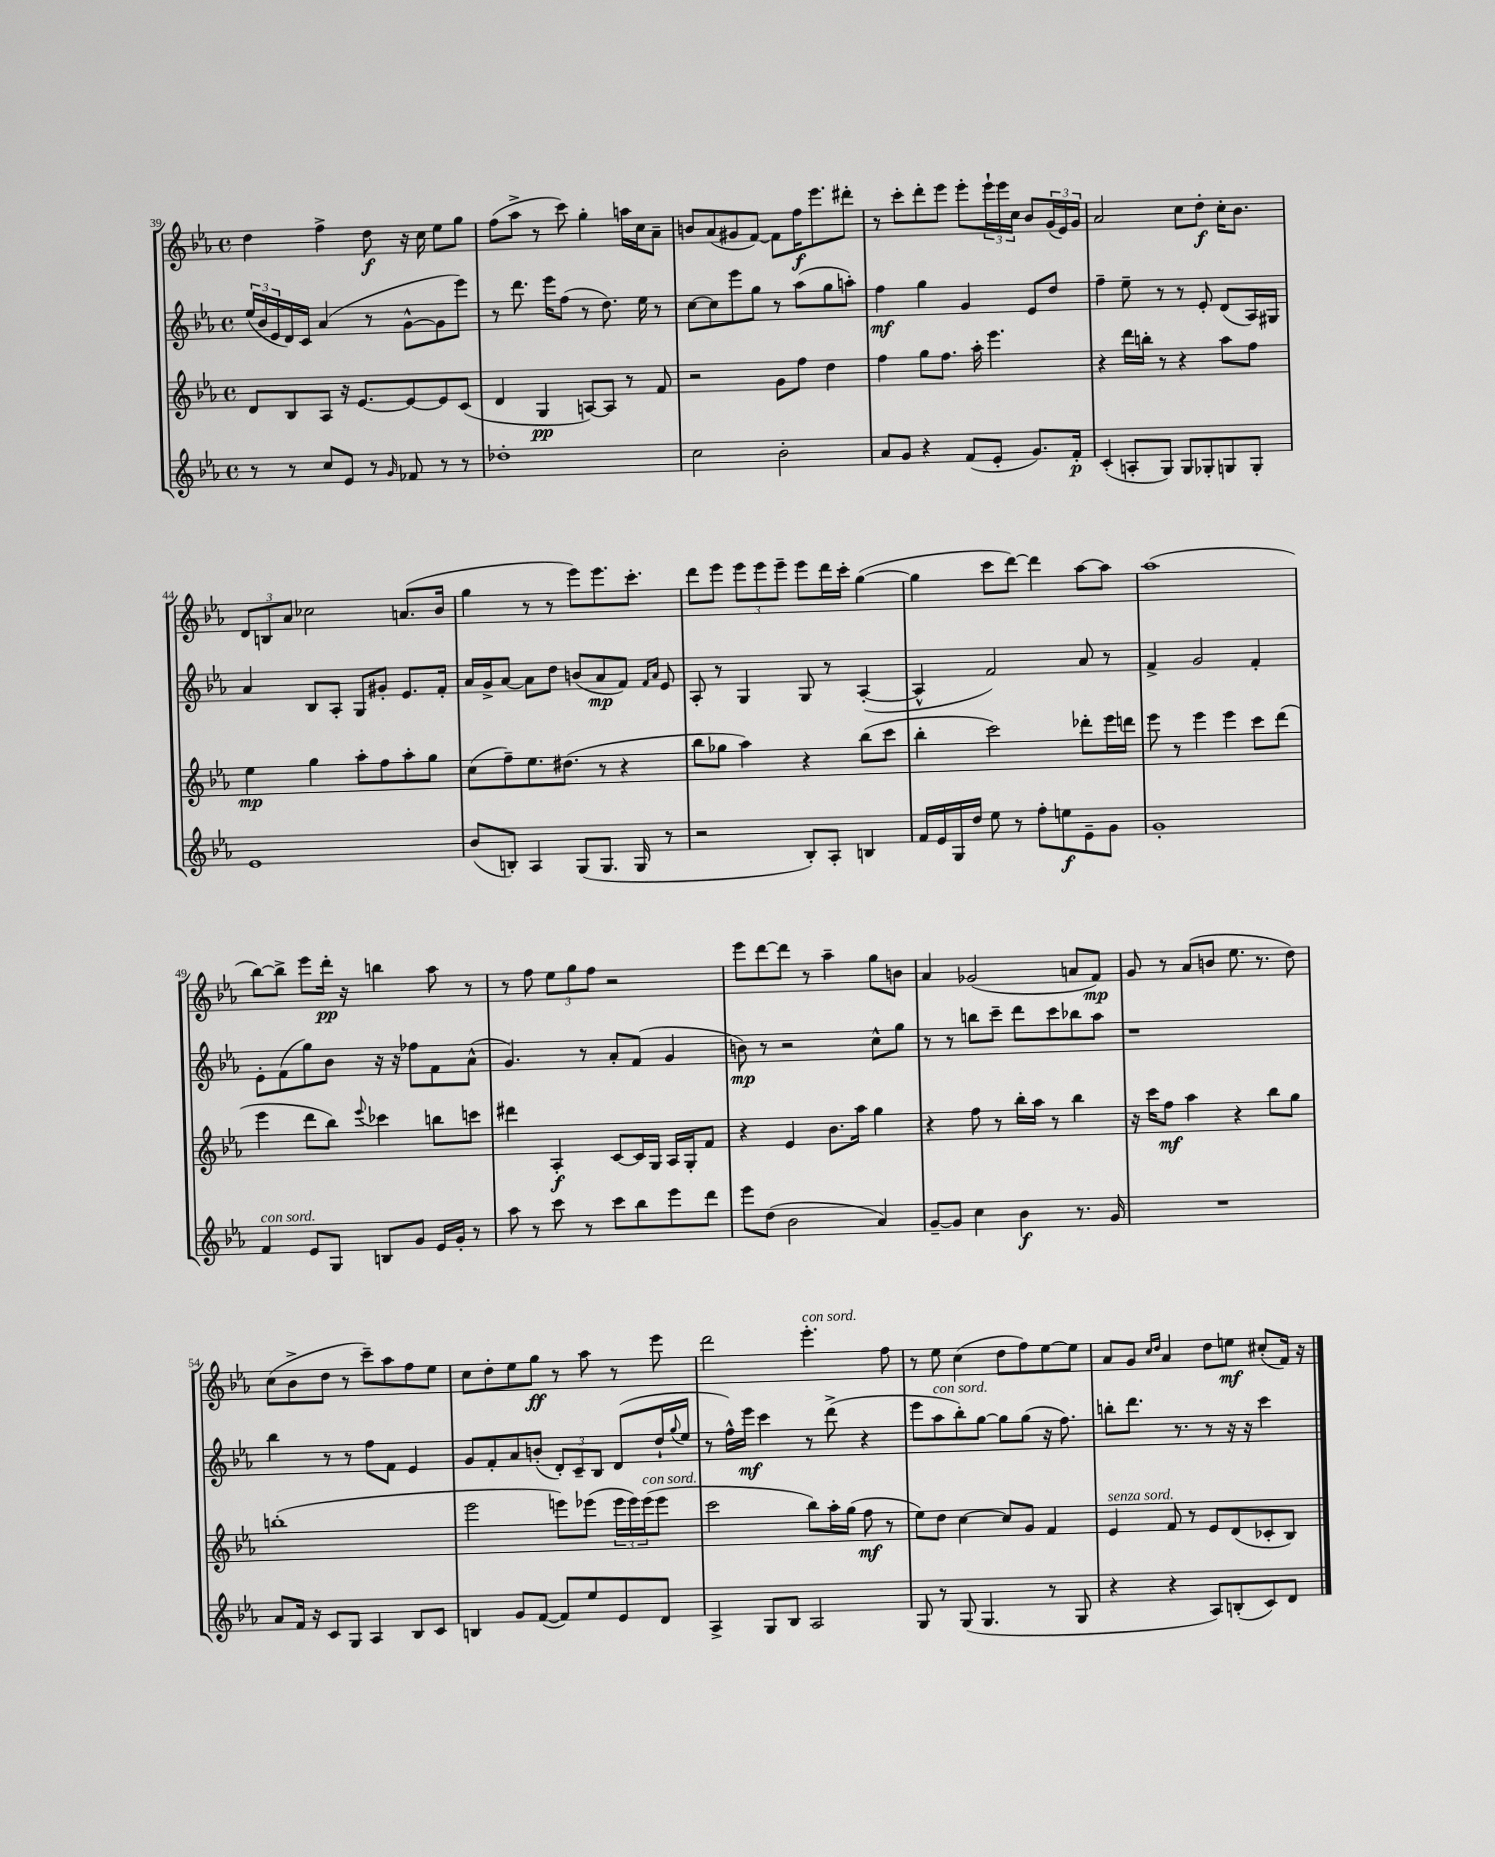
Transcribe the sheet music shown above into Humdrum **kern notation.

**kern	**kern	**kern	**kern
*staff4	*staff3	*staff2	*staff1
*clefG2	*clefG2	*clefG2	*clefG2
*k[b-e-a-]	*k[b-e-a-]	*k[b-e-a-]	*k[b-e-a-]
*M4/4	*M4/4	*M4/4	*M4/4
*met(c)	*met(c)	*met(c)	*met(c)
8r	8d	(24ee-	4dd
.	.	24b-	.
.	.	24e-	.
8r	8B-	16d)	.
.	.	16c	.
8cc	8A-	(4a-	4ff^
8e-	16r	.	.
.	[8.e-	.	.
8r	.	8r	8dd
16qqg	.	.	.
8f-	8e-_	[8g^^	16r
.	.	.	16cc
8r	8e-]	8g]	8ee-
8r	(8c	8eee-)	8gg
=	=	=	=
1dd-'	4d	8r	(8ff
.	.	8.ddd	8aa-^
.	4G	.	8r
.	.	16eee-	.
.	.	(8ff	8ccc)
.	[8A)	8r	4gg'
.	8A]	8.dd)	.
.	8r	.	16aa
.	.	16ee-	16cc
.	8f	8r	8a-~
=	=	=	=
2cc	2r	[8cc	8b
.	.	8cc]	(8a-
.	.	8eee-	8g#
.	.	8gg	[8f)
2b-'	8g	8r	8f]
.	8ff	(8aa-	16ff
.	.	.	8.eee-
.	4dd	8gg	.
.	.	8aa')	8ddd#'
=	=	=	=
8a-	4ff	4ff	8r
8g	.	.	8ccc'
4r	8gg	4gg	8ddd'
.	8.ff	.	8eee-
(8f	.	4g	8eee-'
.	16aa-'	.	.
8e-'	4.eee-	.	24eee-`
.	.	.	24eee-
.	.	.	24cc
8.g)	.	8e-	8b-
.	.	8dd	(24g
.	.	.	24e-)
16f'	.	.	.
.	.	.	24g
=	=	=	=
(4c'	4r	4ff~	2a-
8A'	16ddd	8ee-~	.
.	16bb'	.	.
8G)	8r	8r	.
8G	4r	8r	8cc
8G-'	.	8e-'	8dd'
8G	8aa-	(8d	16cc'
.	.	.	8.b-
8G'	8ff	16A-)	.
.	.	16G#	.
=	=	=	=
1e-	4ee-	4a-	12d
.	.	.	12B
.	.	.	12a-
.	4gg	8B-	2cc-
.	.	8A-'	.
.	8aa-'	8G	.
.	8ff	8g#'	.
.	8aa-'	8.e-	(8.a
.	8gg	.	.
.	.	16f'	16b-
=	=	=	=
(8b-	(8cc	16a-	4gg
.	.	16g^	.
8B')	8ff~)	[8a-	.
4A-	8.ee-	8a-]	8r
.	.	8dd	8r
.	(8.dd#	.	.
(8G	.	(8b	8eee-)
8.G	8r	8a-	8.eee-
.	4r	8f)	.
16G	.	.	8.ccc'
.	.	16qqf	.
.	.	16qqa-	.
8r	.	8e-	.
=	=	=	=
2r	8bb-	8A-'	8ddd
.	8gg-	8r	8eee-
.	4aa-)	4G	12eee-
.	.	.	12eee-
.	.	.	12eee-~
8B-')	4r	8G	8eee-
8A-'	.	8r	16ddd
.	.	.	16ccc'
4B	(8bb-	([4A-'	([4gg
.	8ccc	.	.
=	=	=	=
16f	4bb-'	4A-^^]	4gg]
16e-	.	.	.
16G	.	.	.
16dd	.	.	.
8ee-	2ccc)	2f)	8ccc
8r	.	.	[8ddd)
8ff'	.	.	4ddd]
8ee	.	.	.
8e-~	8ddd-'	8a-	[8aa-
8g	16eee-	8r	8aa-]
.	16ddd	.	.
=	=	=	=
1g'	8eee-	4f^	(1aa-
.	8r	.	.
.	4eee-	2g	.
.	4eee-	.	.
.	8ccc	4f'	.
.	(8ddd	.	.
=	=	=	=
4f	4eee-	8e-'	[8bb-)
.	.	(8f	8bb-^]
8e-	8ddd	8gg)	8eee-
8G	8bb-)	8b-	16ddd'
.	.	.	16r
.	8qqeee-	.	.
8B	4ccc-	16r	4bb
.	.	16r	.
8g	.	8ff-	.
16e-	8bb	8f	8aa-
16g'	.	.	.
8r	8ccc	(8a-^^	8r
=	=	=	=
8aa-	4ddd#	4.g)	8r
8r	.	.	8ff
8ccc	4A-'	.	12ee-
.	.	.	12gg
8r	.	8r	.
.	.	.	12ff
8ccc	[8c	8a-'	2r
8bb-	16c]	(8f	.
.	16G	.	.
8eee-	16A-	4g	.
.	16G'	.	.
8ddd	8f	.	.
=	=	=	=
8eee-	4r	8b)	8eee-
(8dd	.	8r	[8ddd
2b-	4e-	2r	8ddd]
.	.	.	8r
.	8.b-	.	4aa-~
.	16aa-	.	.
4a-)	4gg	8cc^^	8gg
.	.	8gg	8b
=	=	=	=
[8g~	4r	8r	4a-
8g]	.	8r	.
4cc	8ff	8bb	(2g-
.	8r	8ccc~	.
4b-	16bb-'	8ddd	.
.	16aa-	.	.
.	8r	8ccc	.
8.r	4bb-	8bb-	8a
.	.	8aa-	8f)
16g	.	.	.
=	=	=	=
1r	16r	1r	8g
.	16ccc	.	.
.	8ff	.	8r
.	4aa-	.	(8a-
.	.	.	8b
.	4r	.	8.ee-
.	.	.	8.r
.	8bb-	.	.
.	8gg	.	8dd)
=	=	=	=
8a-	(1bb'	4bb-	(8cc
16f	.	.	8b-^
16r	.	.	.
8c	.	8r	8dd
8G	.	8r	8r
4A-	.	8ff	8ccc~)
.	.	8f	8aa-
8B-	.	4e-	8ff
8c	.	.	8ee-
=	=	=	=
4B	2eee-	8g	8cc
.	.	8f'	8dd'
8g	.	8a-	8ee-
([8f	.	(8b'	8gg
8f])	8eee)	12d')	8r
.	.	12c~	.
8ee-	(8eee-	.	8aa-
.	.	12B-	.
8e-	24eee-	(8d	8r
.	24eee-)	.	.
.	(24eee-	.	.
8d	8eee-	16dd`	8eee-
.	.	8qqgg	.
.	.	16ee-	.
=	=	=	=
4A-^	2ccc	8r	2ddd
.	.	16ff^^)	.
.	.	16eee-	.
8G	.	4ccc	.
8B-	.	.	.
2A-	8bb-)	8r	4.eee-'
.	16aa-'	(8ddd^	.
.	(16gg	.	.
.	8ff	4r	.
.	8r	.	8ff
=	=	=	=
8G	8ee-)	8eee-	8r
8r	8dd	8aa-	8ee-
(8G	[4cc	8bb-')	(4cc
4.G	.	[8gg	.
.	8cc]	8gg]	8dd
.	8g	(8gg	8ff)
8r	4f	16r	[8ee-
.	.	8.ff)	.
8G	.	.	8ee-]
=	=	=	=
4r	4e-	8bb'	8a-
.	.	8.ddd	8g
.	.	.	16qqcc
.	.	.	16qqdd
4r	8f	.	4a-
.	.	8.r	.
.	8r	.	.
8A-)	8e-	8r	8dd
(8B'	(8d	16r	8ee
.	.	16r	.
8c)	8c-'	4ccc	(8cc#'
8d	8B-)	.	16f)
.	.	.	16r
==	==	==	==
*-	*-	*-	*-
